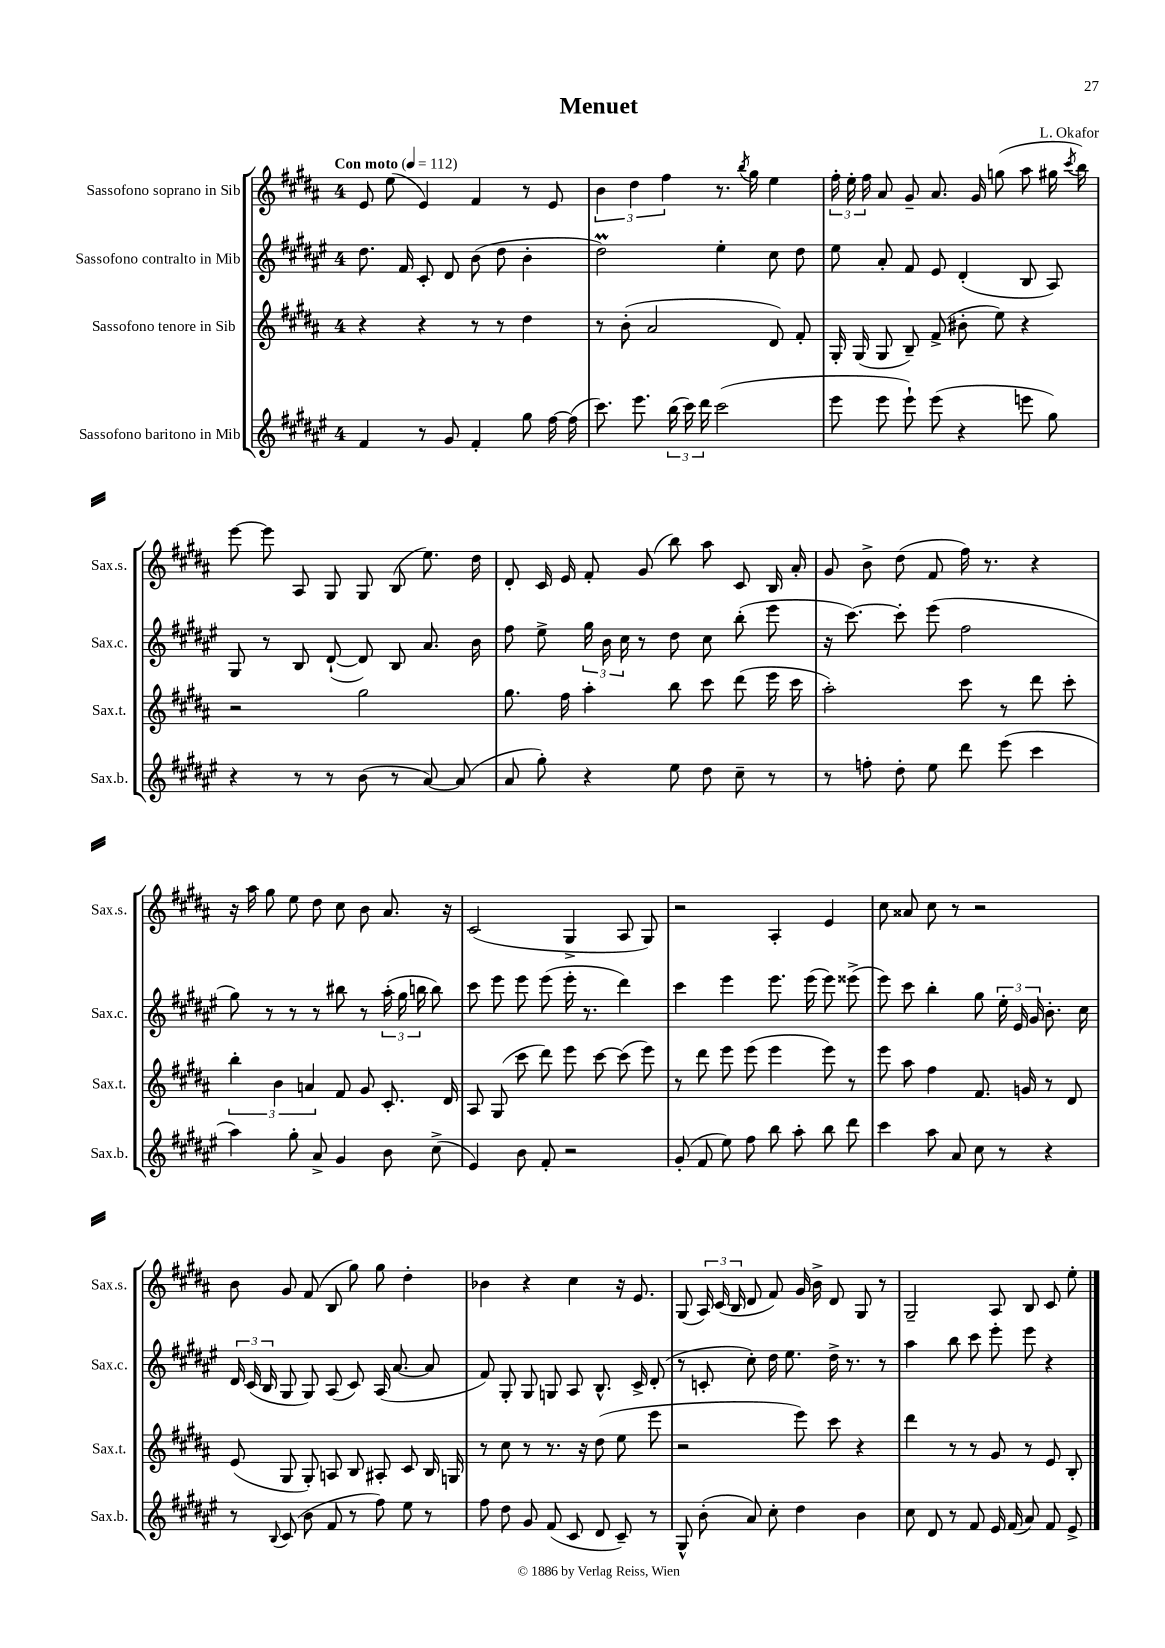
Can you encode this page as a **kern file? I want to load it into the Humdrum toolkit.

**kern	**kern	**kern	**kern
*staff4	*staff3	*staff2	*staff1
*clefG2	*clefG2	*clefG2	*clefG2
*k[f#c#g#d#a#e#]	*k[f#c#g#d#a#]	*k[f#c#g#d#a#e#]	*k[f#c#g#d#a#]
*M4/4	*M4/4	*M4/4	*M4/4
*MM112	*MM112	*MM112	*MM112
4f#	4r	8.dd#	8e
.	.	.	(8ee
.	.	16f#	.
8r	4r	8c#'	4e)
8g#	.	8d#	.
4f#'	8r	(8b	4f#
.	8r	8dd#	.
8gg#	4dd#	4b'	8r
[16ff#	.	.	8e
(16ff#]	.	.	.
=	=	=	=
8.ccc#)	8r	2dd#)	6b
.	(8b'	.	.
.	.	.	6dd#
8.eee#	.	.	.
.	2a#	.	.
.	.	.	6ff#
(24bb	.	.	.
24ccc#)	.	.	.
24ddd#	.	.	.
(2ccc#	.	4ee#'	8.r
.	.	.	8qbb
.	.	.	16gg#
.	8d#)	8cc#	4ee
.	8f#'	8dd#	.
=	=	=	=
8eee#	16G#'	8ee#	24ff#'
.	.	.	24ee'
.	(16G#	.	.
.	.	.	24ff#
8eee#	8G#	8a#'	8a#
8eee#`)	8B~)	8f#	8g#~
(8eee#	(8f#^	8e#	8.a#
4r	8b#'	(4d#'	.
.	.	.	16g#
.	8ee)	.	(8gg
8eee	4r	8B	8aa#
8gg#)	.	8A#)	16gg#
.	.	.	8qccc#
.	.	.	16bb)
=	=	=	=
4r	2r	8G#	[8eee
.	.	8r	8eee]
8r	.	8B	8A#
8r	.	([8d#`	8G#
(8b	2gg#	8d#])	8G#
8r	.	8B	(8B
[8a#)	.	8.a#	8.ee)
(8a#]	.	.	.
.	.	16b	16dd#
=	=	=	=
8a#	8.gg#	8ff#	8d#'
8gg#')	.	8ee#^	16c#
.	16ff#	.	16e
4r	4aa#'	24gg#	8f#'
.	.	24b	.
.	.	24cc#	.
.	.	8r	(8g#
8ee#	8bb	8dd#	8bb)
8dd#	8ccc#	8cc#	8aa#
8cc#~	(8ddd#	(8bb'	8c#
8r	16eee	8eee#	16B
.	16ccc#	.	16a#'
=	=	=	=
8r	2aa#')	16r	8g#
.	.	[8.ccc#)	.
8ff'	.	.	8b^
8dd#'	.	8ccc#']	(8dd#
8ee#	.	(8eee#	8f#
8ddd#	8ccc#	2ff#	16ff#)
.	.	.	8.r
(8eee#	8r	.	.
4ccc#	8ddd#	.	4r
.	8ccc#'	.	.
=	=	=	=
4aa#)	6bb'	8gg#)	16r
.	.	.	16aa#
.	.	8r	8gg#
.	6b	.	.
8gg#'	.	8r	8ee
.	6a	.	.
8a#^	.	8r	8dd#
4g#	8f#	8bb#	8cc#
.	8g#	8r	8b
8b	8.c#'	(24aa#'	8.a#
.	.	24gg#	.
.	.	24bb	.
(8cc#^	.	8bb)	.
.	16d#	.	16r
=	=	=	=
4e#)	8A#	8ccc#	(2c#
.	(8G#	8eee#	.
8b	8ccc#	8eee#	.
8f#'	8ddd#)	(8eee#	.
2r	8eee	16eee#'	4G#^
.	.	8.r	.
.	[8ccc#	.	.
.	(8ccc#]	4ddd#)	8A#
.	8eee)	.	8G#)
=	=	=	=
(8g#'	8r	4ccc#	2r
8f#	8ddd#	.	.
8ee#)	8eee	4eee#	.
8ff#	(8eee	.	.
8bb	4eee	8.eee#	4A#'
8aa#'	.	.	.
.	.	(16eee#	.
8bb	8eee)	8eee#)	4e
8ddd#	8r	(8eee##^	.
=	=	=	=
4ccc#	8eee	8eee#)	8cc#
.	8aa#	8ccc#	8a##
8aa#	4ff#	4bb'	8cc#
8a#	.	.	8r
8cc#	8.f#	8gg#	2r
8r	.	24ee#'	.
.	.	24e#	.
.	16g	.	.
.	.	24g#	.
4r	8r	8.b'	.
.	8d#	.	.
.	.	16cc#	.
=	=	=	=
8r	(8e	24d#	8b
.	.	(24c#	.
.	.	24B	.
8qqB	.	.	.
(8c#	8G#	8G#	8g#
8b	8G#')	8G#)	(8f#
8f#	8A	(8A#	8B
8r	8B	8c#)	8gg#)
8ff#)	8A#'	(16A#	8gg#
.	.	[8.a#	.
8ee#	8c#	.	4dd#'
8r	16B	8a#]	.
.	16G	.	.
=	=	=	=
8ff#	8r	8f#)	4b-
8dd#	8cc#	8G#'	.
8g#	8r	8G#	4r
(8f#	8.r	8G	.
8c#	.	8A#	4cc#
.	16r	.	.
8d#	(8dd#	8.B^^	.
8c#~)	8ee	.	16r
.	.	16c#^	8.e
8r	8eee	(8d#'	.
=	=	=	=
8G#^^	2r	8r	(8G#
(8b'	.	8c'	24A#)
.	.	.	(24c#
.	.	.	24B
8a#)	.	8cc#')	8d#
8cc#'	.	16dd#	8f#)
.	.	8.ee#	.
4dd#	8eee)	.	16g#
.	.	.	16b^
.	8ccc#	16dd#^	8d#
.	.	8.r	.
4b	4r	.	8G#
.	.	8r	8r
=	=	=	=
8cc#	4ddd#	4aa#	2G#~
8d#	.	.	.
8r	8r	8bb	.
8f#	8r	8ccc#	.
16e#	8g#	8eee#'	8A#
(16f#	.	.	.
8a#)	8r	8eee#	8B
8f#	8e	4r	8c#
8e#^	8B'	.	8ee'
==	==	==	==
*-	*-	*-	*-
